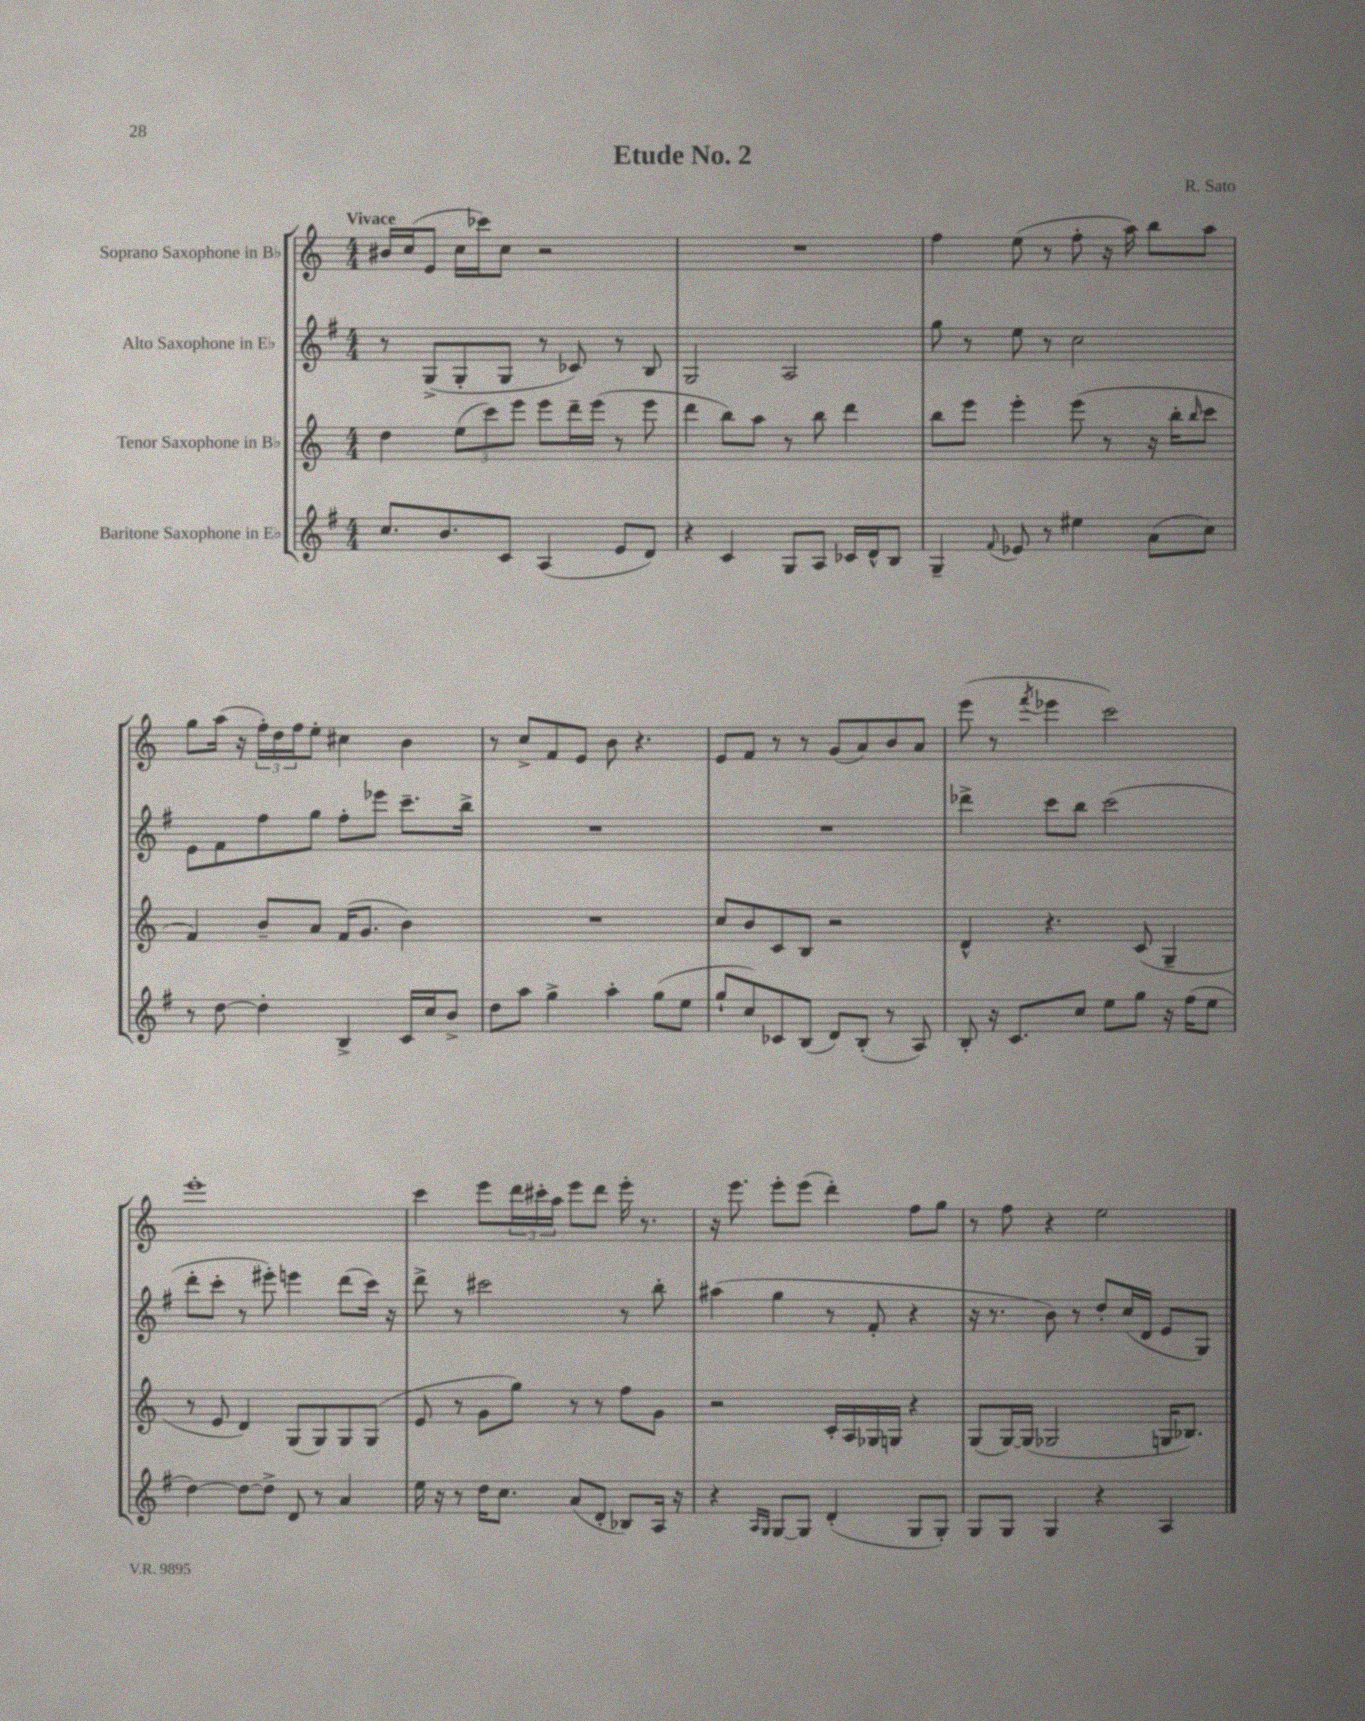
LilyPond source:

\header { title = "Etude No. 2" composer = "R. Sato" }
<<
\new StaffGroup <<
\new Staff = "s0" \with { instrumentName = "Soprano Saxophone in Bb" } {
    \clef treble \key c \major \numericTimeSignature \time 4/4 \tempo "Vivace"
    bis'16 c''16( e'8 c''16 ces'''16) c''8 r2 |
    R1 |
    f''4 e''8( r8 f''8-. r16 a''16) b''8 a''8 |
    g''8 a''16( r16 \tuplet 3/2 { f''16-.) d''16 f''16 } e''8-. cis''4 b'4 |
    r8 c''8-> f'8 e'8 b'8 r4. |
    e'8 f'8 r8 r8 g'8( a'8) b'8 a'8 |
    e'''8( r8 \acciaccatura { f'''8 } ees'''4 c'''2) |
    e'''1-. |
    c'''4 e'''8 \tuplet 3/2 { d'''16 cis'''16-. a''16 } e'''8 d'''8 e'''16-. r8. |
    r16 e'''8. e'''8-. e'''8( d'''4-.) f''8 g''8 |
    r8 f''8 r4 e''2 \bar "|." |
}
\new Staff = "s1" \with { instrumentName = "Alto Saxophone in Eb" } {
    \clef treble \key g \major \numericTimeSignature \time 4/4
    r8 g8->( g8-. g8 r8 ces'8) r8 b8 |
    g2 a2 |
    g''8 r8 e''8 r8 c''2 |
    e'8 fis'8 fis''8 g''8 fis''8-. ees'''8 c'''8.-- b''16-> |
    R1 |
    R1 |
    des'''4-> c'''8 b''8 c'''2( |
    d'''8-. c'''8-. r8 eis'''8-.) e'''4 d'''8( c'''16) r16 |
    d'''8-> r8 cis'''2 r8 b''8-. |
    ais''4( g''4 r8 fis'8-. r4 |
    r16 r8. b'8) r8 d''8-. c''16( d'16 e'8 g8) \bar "|." |
}
\new Staff = "s2" \with { instrumentName = "Tenor Saxophone in Bb" } {
    \clef treble \key c \major \numericTimeSignature \time 4/4
    d''4 \tuplet 3/2 { e''8( c'''8) e'''8 } e'''8 d'''16-- e'''16( r8 e'''8 |
    d'''4 b''8) a''8 r8 b''8 d'''4 |
    b''8 e'''8 e'''4-. e'''8( r8 r16 b''16-. \grace { b''16 } c'''8 |
    f'4) b'8-- a'8 f'16( g'8. b'4) |
    R1 |
    c''8 b'8 c'8 b8 r2 |
    d'4-^ r4. c'8( g4-- |
    r8 e'8 d'4) g8( g8) g8 g8( |
    e'8 r8 g'8 g''8) r8 r8 f''8 g'8 |
    r2 c'16-. a16 ges16 g16 r4 |
    g8( g16~) g16( ges2 g16 bes8.) \bar "|." |
}
\new Staff = "s3" \with { instrumentName = "Baritone Saxophone in Eb" } {
    \clef treble \key g \major \numericTimeSignature \time 4/4
    c''8. b'8. c'8 a4( e'8 d'8) |
    r4 c'4 g8 a8 ces'16 d'16-^ b8 |
    g4-- \appoggiatura { fis'8 } ees'8 r8 eis''4 a'8( c''8) |
    r8 d''8~ d''4-. b4-> c'16 c''16 b'8-> |
    d''8 a''8 g''4-> a''4-. g''8( e''8 |
    g''8-! c''8) ces'8 b8( d'8) b8-.( r8 a8) |
    b8-. r16 c'8. c''8 e''8 g''8 r16 fis''16( e''8 |
    d''4~) d''8~ d''8-> d'8 r8 a'4 |
    e''16 r16 r8 d''16 c''8. a'8( d'8-. bes8) a16 r16 |
    r4 \grace { a16 g16 } g8~ g8 d'4-.( g8 g8-.) |
    g8 g8 g4 r4 a4 \bar "|." |
}
>>
>>
\layout { \context { \Score \remove "Bar_number_engraver" } }
